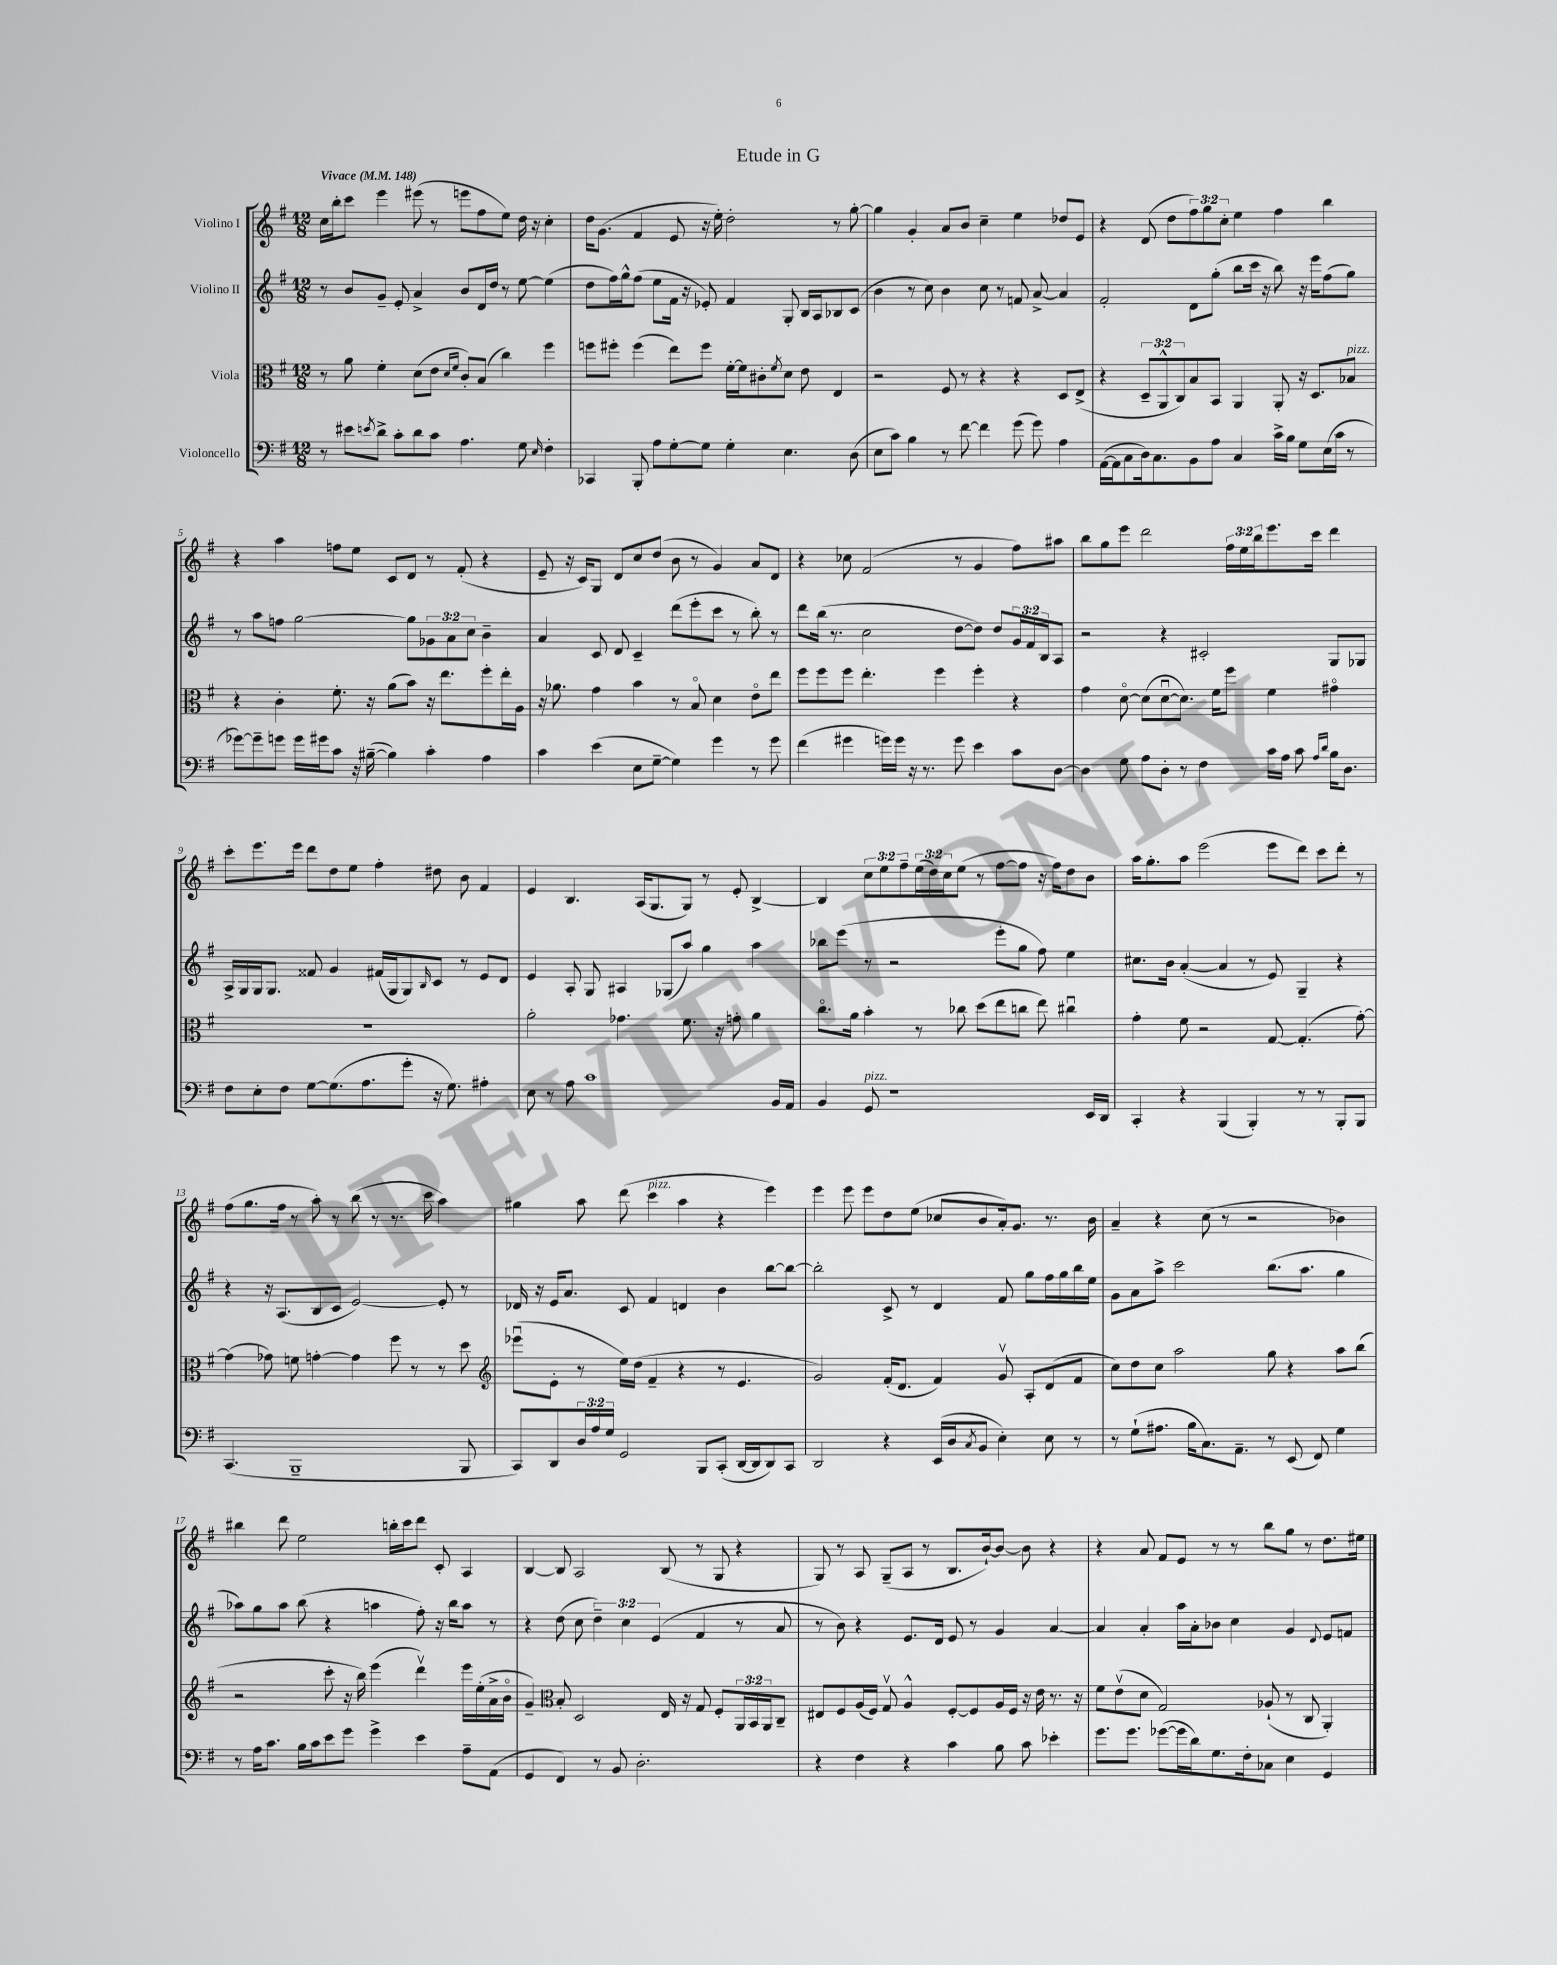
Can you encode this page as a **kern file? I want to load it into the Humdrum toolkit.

**kern	**kern	**kern	**kern
*part4	*part3	*part2	*part1
*staff4	*staff3	*staff2	*staff1
*I"Violoncello	*I"Viola	*I"Violino II	*I"Violino I
*clefF4	*clefC3	*clefG2	*clefG2
*k[f#]	*k[f#]	*k[f#]	*k[f#]
*M12/8	*M12/8	*M12/8	*M12/8
*MM148	*MM148	*MM148	*MM148
=1	=1	=1	=1
!	!	!	!LO:TX:a:B:t=Vivace
8r	8r	8r	16cc\LL
.	.	.	16bb'\J
8e#X\L	8a\	8b/L	8ccc\J
8qen/	.	.	.
8d^\J	4f#'\	8g~/J	4eee\
8c'\L	.	8e'/	.
8d\	(8d\L	4a^/	(8eee#X\
8c\J	8e\J	.	8r
.	16qqd/LL	.	.
.	16qqf#/JJ	.	.
4.A\	8c'/L)	8b/L	8eeen\L
.	(8B/J	16d/L	8ff#\
.	.	16dd/JJ	.
.	4cc\)	8r	8ee\J)
8G\	.	[8ee\	16dd\
.	.	.	16r
16qqE/	.	.	.
4F#'\	4ff#\	(4ee\]	4cc'\
=2	=2	=2	=2
4CC-X/	8ffn\L	8dd\L	16dd\KL
.	.	.	(8.g\J
.	8ff#X'\J	16ff#\L)	.
.	.	16gg^^\J	.
8BBB'/	(4ff#\	(8ff#\J	4f#/
8A\L	.	8ee\L	.
[8G'\	8ee\L)	16f#\Jk	8e/
.	.	16r	.
8G\J]	8ff#\J	8e-X'/)	16r
.	.	.	16ee'\)
4G'\	[16f#'\LL	4f#/	2dd'\
.	16f#\J]	.	.
.	8c#X'\	.	.
.	8qf#/	.	.
4.E\	8d\J	8G'/	.
.	8e\	16B/LL	.
.	.	16A/J	.
.	4E/	8B-X/	8r
(8D\	.	(8c/J	[8gg'\
=3	=3	=3	=3
8E\L	2r	4b\	4gg\]
8c\J)	.	.	.
4B\	.	8r	4g'/
.	.	8cc\)	.
8r	8F#/	4b\	8a/L
[8f#\	8r	.	8b/J
4f#\]	4r	8cc\	4cc~\
.	.	8r	.
(8g\	4r	8fn/	4ee\
8g\)	.	[8a^/	.
4A\	8D/L	4a/]	8dd-X/L
.	(8E^/J	.	8e/J
=4	=4	=4	=4
([16AA\LL	4r	2f#'/	4r
16AA\J]	.	.	.
8C\	.	.	.
16D\k)	12D~/L	.	(8d/
8.C\	.	.	.
.	12AA^^/	.	.
.	.	.	8dd\L
.	12C/)	.	.
8BB\	8B/	8d\L	12ff#\)
.	.	.	12gg\
8A\J	8BB/J	(8gg'\J	.
.	.	.	12cc'\J
4C/	4AA/	8bb\L	4ee\
.	.	16ccc\Jk	.
.	.	16r	.
16c^\LL	8AA'/	8bb\)	4ff#\
16B\JJ	.	.	.
8G\L	16r	16r	.
.	8.D/L	16eee\KL	.
(16E\L	.	(8ff#\	4bb\
16c\JJ	.	.	.
!	!LO:TX:a:i:t=pizz.	!	!
8r	8B-X/J	8gg\J)	.
!!LO:LB:g=z
=5	=5	=5	=5
[8g-X\L)	4r	8r	4r
8g-~\]	.	8aa\L	.
8gn\J	4c'\	8ffn\J	4aa\
16g\LL	.	[2gg\	.
16g#X\J	.	.	.
8c\J	8.f#'\	.	8ffn\L
16r	.	.	8ee\J
([16B#X~\	16r	.	.
4B#\])	(8a\L	.	8c/L
.	8b\J)	8gg\L]	8d/J
4c'\	16r	12g-X\	8r
.	8.ee\L	.	.
.	.	12a\	.
.	.	.	(8f#'/
.	.	12cc\J	.
4A\	8ff#'\	4b~\	4r
.	16ee'\L	.	.
.	16A\JJ	.	.
=6	=6	=6	=6
4c\	16r	4a/	8e~/
.	8.a-X\	.	.
.	.	.	16r
.	.	.	16c/KL)
(4e\	4g\	8c/	8G/J
.	.	8d/	8d/L
8E\L	4b\	4c~/	8cc/
[8G~\J	.	.	(8dd/J
4G\])	8r	(8ddd\L	8b\
.	8B/	8eee'\	8r
4g\	4d\	8ccc\J	4g/)
.	.	8r	.
8r	8e\L	8bb'\)	8a/L
8g\	8ee\J	8r	8d/J
=7	=7	=7	=7
(4f#\	8ff#\L	8ddd\L	4r
.	8ff#\	(16bb\Jk	.
.	.	8.r	.
4g#X\	8ff#\J	.	8cc-X\
.	4.ee'\	2cc\	(2f#/
16gn\LL)	.	.	.
16g\JJ	.	.	.
16r	.	.	.
8.r	.	.	.
.	4ff#\	.	.
8g\	.	[8dd\L	8r
4e\	4ff#'\	8dd\J])	4g/
.	.	8dd/L	.
8c\L	4r	24g/L	8ff#\L)
.	.	24f#/	.
.	.	24B/J	.
[8D\J	.	8A/J	8aa#X\J
=8	=8	=8	=8
4D\]	4g\	2r	8bb\L
.	.	.	8gg\
8G\	[8d\	.	8eee\J
8A\L	(8d\L]	.	2ddd\
8D'\J	[8du\	4r	.
8r	8.d\J])	.	.
4F#\	.	2c#X'/	.
.	16f#\KL	.	.
.	8ff#\J	.	24ff#\LL
.	.	.	24ee\
.	.	.	24bb\J
16c\LL	4f#\	.	8.eee\
16A\JJ	.	.	.
8c\	.	.	.
.	.	.	16ccc\Jk
16qqA/LL	.	.	.
16qqd/JJ	.	.	.
16B\KL	4g#X\	8G/L	4ddd\
8.D\J	.	.	.
.	.	8G-X/J	.
!!LO:LB:g=z
=9	=9	=9	=9
8F#\L	1.r	16A^/LL	8ccc'\L
.	.	16G/	.
8E'\	.	16G/J	8.eee\
.	.	8.G/J	.
8F#\J	.	.	.
.	.	.	16eee\Jk
[8G\L	.	8f##X/	8ddd\L
(8.G\]	.	4g/	8dd\
.	.	.	8ee\J
8.A\	.	.	.
.	.	(16f#X/LL	4ff#'\
.	.	16G/J	.
8g'\J	.	8G/)	.
.	.	16qqB/	.
16r	.	8c/J	8dd#X\
8.G\)	.	.	.
.	.	8r	8b\
4A#X'\	.	8e/L	4f#/
.	.	8d/J	.
=10	=10	=10	=10
8E\	2a'\	4e/	4e/
8r	.	.	.
8A\	.	8A'/	4.B/
1c	.	8G/	.
.	4.g-X\	4A#X/	.
.	.	.	(16A/KL
.	.	.	8.G/
.	.	(8G-X/L	.
.	8.f#\	8aa/J)	8G/J)
.	.	4gg\	8r
.	16r	.	.
.	8gn'\	.	8e'/
.	4a\	4aa\	[4B^/
16BB/LL	.	.	.
16AA/JJ	.	.	.
=11	=11	=11	=11
4BB/	8.cc\L	8bb-X\L	4B/]
.	.	(8eee\J	.
.	16a\Jk	.	.
!LO:TX:a:i:t=pizz.	!	!	!
8GG/	4b'\	8r	12cc\L
.	.	.	12ee\
1r	.	2r	.
.	.	.	12ff#~\
.	8r	.	(24ee\L
.	.	.	24dd\)
.	.	.	24cc\J
.	8cc-X\	.	(8ee\J
.	(8dd\L	.	8r
.	8ee\	8eee'\L	[8ff#\L
.	8ccn\J	8gg\J	8ff#\J]
.	8ee\)	8ff#\)	16r
.	.	.	16ff#\KL)
.	4cc#Xu\	4ee\	8dd\
16EE/LL	.	.	8b\J
16DD/JJ	.	.	.
=12	=12	=12	=12
4CC'/	4g'\	8.cc#X\L	16aa\KL
.	.	.	8.gg'\
.	.	16b\Jk	.
4r	8f#\	([4a'/	8aa\J
.	2r	.	(2eee\
(4BBB/	.	4a/]	.
4BBB'/)	.	8r	.
.	[8G/	8e/)	8eee\L
8r	(4.G'/]	4G~/	8ddd\J)
8r	.	.	8ccc\L
8BBB'/L	.	4r	8ddd'\J
8BBB/J	[8g'\)	.	8r
!!LO:LB:g=z
=13	=13	=13	=13
(4.CC/	(4g\]	4r	(8ff#\L
.	.	.	8.gg\
.	8g-X\)	16r	.
.	.	(8.A/L	16ff#\Jk
1BBB~	8fn\	.	8r
.	[4gn'\	8B/	8aa'\)
.	.	8c/J	8r
.	4g\]	[2e/)	(8bb\
.	.	.	8r
.	8ff#\	.	8.r
.	8r	.	.
.	.	.	16ccc\
.	8r	8e'/]	4aa\)
8BBB/	8dd\	8r	.
=14	=14	=14	=14
*	*clefG2	*	*
8CC/L)	(8eee-Xu\L	16d-X/	4gg#X\
.	.	16r	.
8DD/	8e'\J	16e/KL	.
.	.	8.a/J	.
24D/L	8r	.	8aa\
24A/	.	.	.
24G/JJ	.	.	.
2GG/	16ee\LL)	8c/	(8ddd\
.	(16dd\JJ	.	.
!	!	!	!LO:TX:a:i:t=pizz.
.	4f#~/	4f#/	4ccc\
.	4r	4dn/	4aa\
8BBB/L	.	.	.
(8CC'/J	8r	4b\	4r
[16DD/LL	4.e/	.	.
16DD/J]	.	.	.
8DD/)	.	[8bb\L	4eee\)
8CC/J	.	8bb\J_	.
=15	=15	=15	=15
2DD/	2g/)	2bb'\]	4eee\
.	.	.	8eee\
.	.	.	8eee\L
4r	(16f#'/KL	8c^/	8dd\
.	8.d/J	.	.
.	.	8r	(8ee\J
(16EE/LL	4f#/)	4d/	8cc-X/L
16D/J	.	.	.
8qC/	.	.	.
8BB/J	.	.	8b/
4E'\)	8gv/	8f#/	16a'/k)
.	.	.	8.g/J
.	8A'/L	8gg\L	.
8E\	(8d/	16ff#\L	8.r
.	.	16gg\	.
8r	8f#/J	16bb\	.
.	.	16ee\JJ	16b\
=16	=16	=16	=16
8r	8cc\L)	8g\L	4a~/
(8G`\L	8dd\	8a\	.
8.A#X\J	8cc\J	8aa^\J	4r
.	2aa\	2ccc\	.
16B\KL	.	.	.
8.C\)	.	.	(8cc\
.	.	.	8r
8.AA~\J	.	.	.
.	.	.	2r
8r	8gg\	(8.bb\L	.
(8EE/	4r	.	.
.	.	8.aa\J	.
8FF#/)	.	.	.
4G\	8aa\L	4gg\	4b-X\)
.	(8bb\J	.	.
!!LO:LB:g=z
=17	=17	=17	=17
8r	2r	8aa-X\L)	4bb#X\
16A\KL	.	8gg\	.
8.c\J	.	.	.
.	.	8aa-\J	8ddd\
16B\LL	.	(8bb\	2ee\
16c\J	.	.	.
8e\	8ccc'\	4r	.
8g\J	16r	.	.
.	16bb\)	.	.
4g^\	(4eee\	4aan\	.
.	.	.	16bbn'\LL
.	.	.	16ccc\J
4e\	4dddv\)	8ff#'\)	8ddd\J
.	.	16r	8c'/
.	.	16bb\KL	.
8A~\L	16eee\LL	8aa\J	4A/
.	(16ee'\	.	.
(8AA\J	16a^\	8r	.
.	16b\JJ	.	.
=18	=18	=18	=18
4GG/	4g~/)	4r	[4B/
*	*clefC3	*	*
4FF#/)	8B'/	(8dd\	8B/]
.	2D/	8cc\	2A/
8r	.	6dd~\)	.
8BB/	.	.	.
.	.	6cc\	.
2.D'\	.	.	.
.	.	(6e/	.
.	16E/	.	(8B/
.	16r	.	.
.	8G/	4f#/	8r
.	8F#'/L	.	8G/
.	24AA/L	8r	4r
.	24BB/	.	.
.	24AA/J	.	.
.	8C~/J	8a/	.
=19	=19	=19	=19
4r	8E#X/L	8r	8G/)
.	8F#/	8b\)	8r
4F#\	(16A/L	4r	8A/
.	16F#/JJ)	.	.
.	8Gv/	.	(8G~/L
4r	4A^^/	8.e/L	8A/J
.	.	.	8r
.	.	16d/Jk	.
4c\	[8F#'/L	8e/	8.B/L
.	8F#/]	8r	.
.	.	.	[16b`/k)
8B\	16A/L	4g/	8b/J_
.	16F#/JJ	.	.
8c\	16r	.	8b\]
.	16e\	.	.
4e-X'\	8.r	[4a/	4r
.	16r	.	.
=20	=20	=20	=20
8.g\L	8f#\L	4a/]	4r
.	(8ev\	.	.
8.g\J	.	.	.
.	8d\J	4a'/	8a/
([8g-X\L	2G/)	.	8f#/L
16g-\L]	.	16aa\LL	8e/J
16d\J)	.	16a'\J	.
8.G\	.	8b-X\J	8r
.	.	4cc\	8r
16F#'\k	.	.	.
8C-X\J	(8A-X`/	.	8bb\L
4E\	8r	4g/	8gg\J
.	8C/	.	8r
.	.	8qqd/	.
4GG/	4AA'/)	8e/L	8.dd\L
.	.	8fn/J	.
.	.	.	16ee#X\Jk
==	==	==	==
*-	*-	*-	*-
